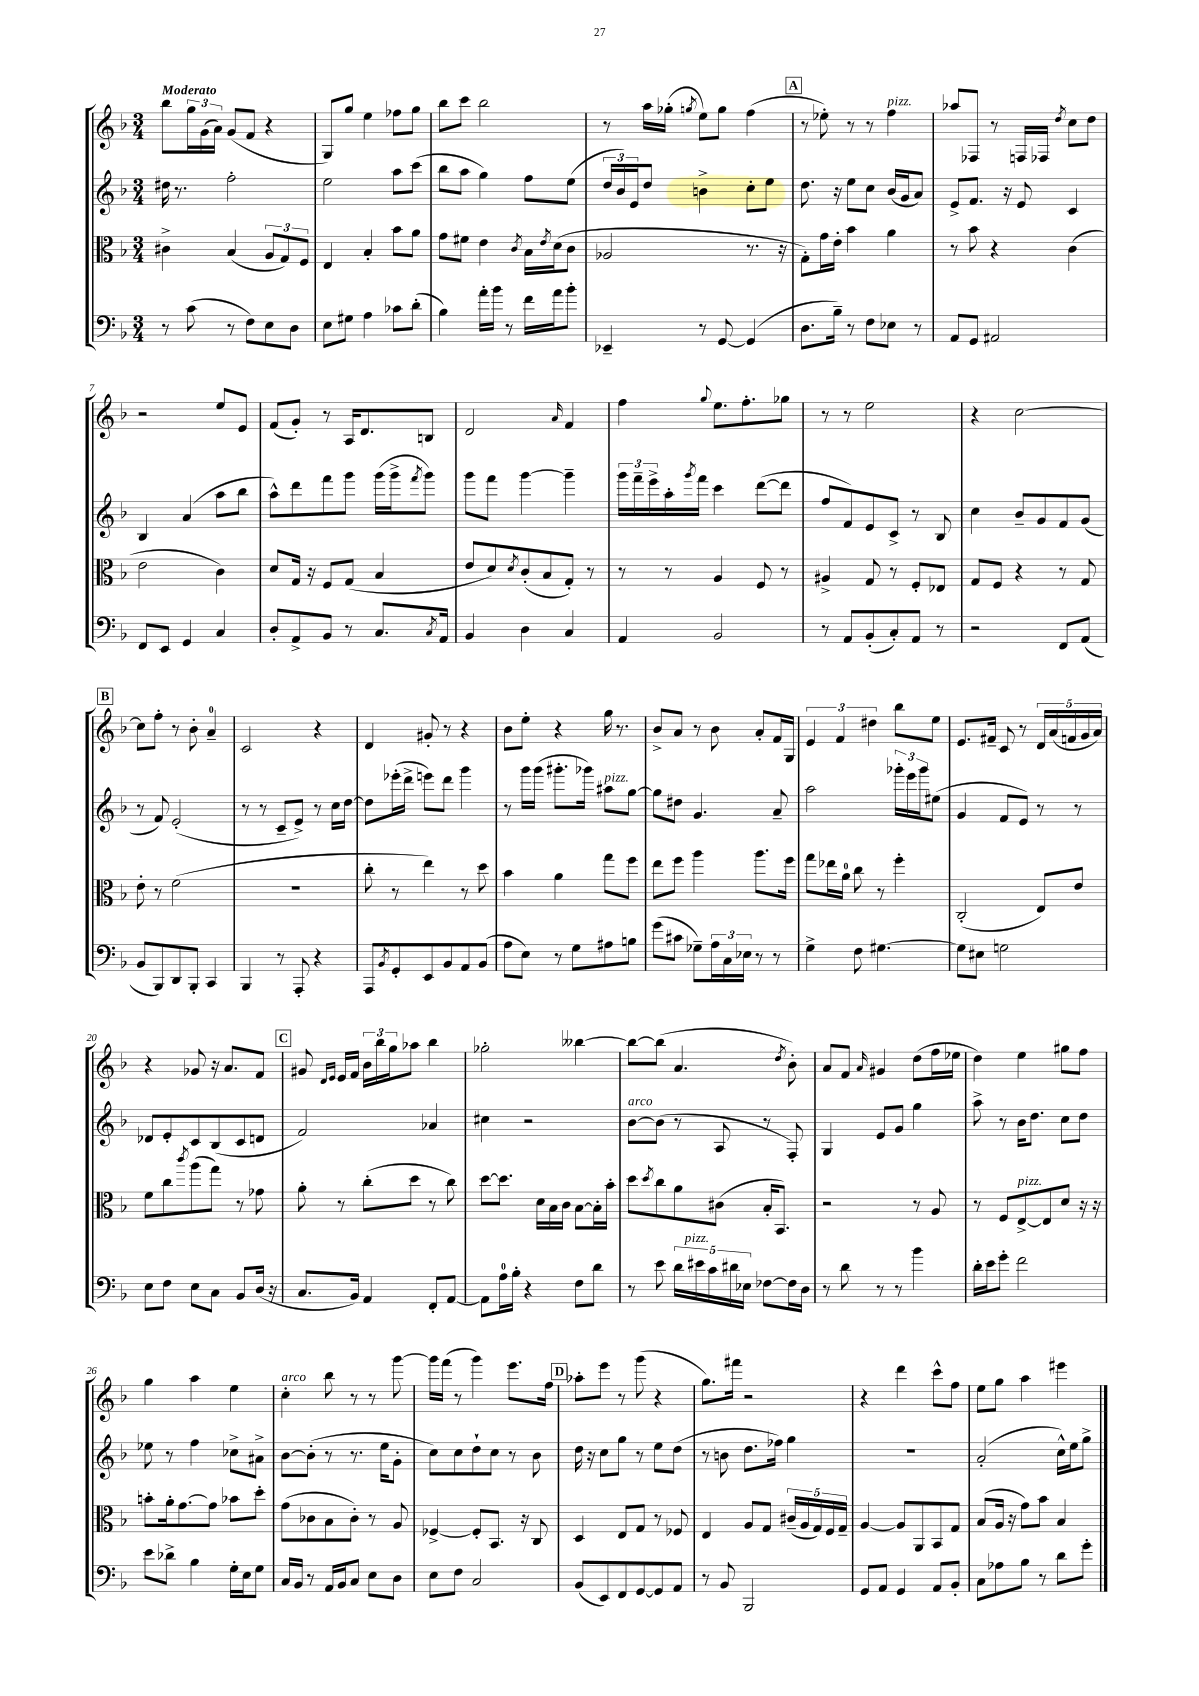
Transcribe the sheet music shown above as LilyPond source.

<<
\new StaffGroup <<
\new Staff = "s0" {
    \clef treble \key f \major \numericTimeSignature \time 3/4 \tempo "Moderato"
    bes''8 \tuplet 3/2 { g''16 g'16( a'16) } g'8( f'8 r4 |
    g8) g''8 e''4 fes''8 g''8 |
    bes''8 c'''8 bes''2 |
    r8 a''16 ges''16-.( \acciaccatura { g''8 } e''8) g''8 f''4( |
    \mark \markup { \box "A" } r8 ees''8-.) r8 r8 f''4^\markup { \italic "pizz." } |
    aes''8 fes8 r8 f16 fes16 \acciaccatura { d''8 } c''8 d''8 |
    r2 e''8 e'8 |
    f'8( g'8-.) r8 a16 d'8. b8 |
    d'2 \grace { a'16 } f'4 |
    f''4 \appoggiatura { g''8 } e''8. f''8.-. ges''8 |
    r8 r8 e''2 |
    r4 c''2~ |
    \mark \markup { \box "B" } c''8 f''8-. r8 bes'8-. a'4-0-- |
    c'2 r4 |
    d'4 gis'8-. r8 r4 |
    bes'8 e''8-. r4 g''16 r8. |
    bes'8-> a'8 r8 bes'8 a'8-. f'16 g16 |
    \tuplet 3/2 { e'4 f'4 dis''4 } bes''8 e''8 |
    e'8. fis'16-- c'8 r8 \tuplet 5/4 { d'16 a'16( f'16 g'16 a'16) } |
    r4 ges'8 r16 a'8. f'8 |
    \mark \markup { \box "C" } gis'8 \grace { d'16 e'16 } e'16 f'16 \tuplet 3/2 { bes'16 bes''16 g''16 } aes''8 bes''4 |
    ges''2-. beses''4~ |
    beses''8~ beses''8( a'4. \acciaccatura { d''8 } bes'8-.) |
    a'8 f'8 \grace { a'16 } gis'4 d''8( f''16 ees''16 |
    d''4) e''4 gis''8 f''8 |
    g''4 a''4 e''4 |
    c''4-.^\markup { \italic "arco" } bes''8 r8 r8 g'''8~ |
    g'''16 f'''16( r8 g'''4) e'''8. f''16 |
    \mark \markup { \box "D" } aes''8-. e'''8 r8 g'''8( r4 |
    g''8.) fis'''16 r2 |
    r4 d'''4 c'''8-^ f''8 |
    e''8 g''8 a''4 eis'''4 \bar "|." |
}
\new Staff = "s1" {
    \clef treble \key f \major \numericTimeSignature \time 3/4
    dis''16 r8. f''2-. |
    e''2 a''8 c'''8( |
    bes''8 a''8 g''4) f''8 e''8( |
    \tuplet 3/2 { d''16 bes'16) e'16 } d''8 b'4-> c''8-. e''8 |
    \mark \markup { \box "A" } d''8. r16 e''8 c''8 bes'16( g'16 a'8) |
    e'8-> f'8. r16 e'8 c'4 |
    bes4 a'4( a''8 bes''8 |
    a''8-^) d'''8 f'''8 g'''8 g'''16( g'''16-> \acciaccatura { f'''8 } g'''8) |
    g'''8 f'''8 g'''4~ g'''4-- |
    \tuplet 3/2 { g'''16 f'''16-- e'''16-> } a''16-. \acciaccatura { g'''8 } f'''16 c'''4 d'''8~( d'''8 |
    f''8 f'8) e'8 c'8-> r8 bes8 |
    c''4 bes'8-- g'8 f'8 g'8( |
    \mark \markup { \box "B" } r8 f'8) e'2-.( |
    r8 r8 c'8-- e'8->) r8 c''16 d''16~ |
    d''8 ees'''16-.( d'''16-> e'''8) d'''8 g'''4 |
    r8 g'''16 g'''16( gis'''8.-. ges'''16) ais''8^\markup { \italic "pizz." } g''8~ |
    g''8 dis''8 g'4. a'8-- |
    a''2 \tuplet 3/2 { ges'''16-. e'''16 ges'''16 } eis''8( |
    g'4 f'8 e'8) r8 r8 |
    des'8 e'8-. c'8 bes8( c'8 d'8 |
    \mark \markup { \box "C" } f'2) aes'4 |
    cis''4 r2 |
    bes'8~^\markup { \italic "arco" } bes'8( r8 a8 r8 f8-.) |
    g4 e'8 g'8 g''4 |
    a''8-> r8 bes'16 d''8. c''8 d''8 |
    ees''8 r8 f''4 ces''8-> ais'8-> |
    bes'8~ bes'8-.( r8 r8. e''16 g'8-. |
    c''8) c''8 d''8-! c''8 r8 bes'8 |
    \mark \markup { \box "D" } d''16 r16 c''8 g''8 r8 e''8 d''8( |
    r8 b'8 d''8. fes''16) g''4 |
    R2. |
    a'2-.( c''16-^) e''16 g''8-> \bar "|." |
}
\new Staff = "s2" {
    \clef alto \key f \major \numericTimeSignature \time 3/4
    cis'4-> bes4( \tuplet 3/2 { a8 g8) f8 } |
    e4 bes4-. bes'8 a'8 |
    g'8 fis'8 e'4 \acciaccatura { c'8 } bes16 \acciaccatura { e'8 } d'16( c'8 |
    aes2 r8. r16 |
    \mark \markup { \box "A" } g8-.) g'16 e'16-. bes'4 a'4 |
    r8 bes'8 r4 c'4( |
    e'2 c'4) |
    d'8 g16 r16 f8 g8( bes4 |
    e'8 d'8) \acciaccatura { d'8 } c'8-.( bes8 g8-.) r8 |
    r8 r8 a4 f8 r8 |
    ais4-> g8 r8 f8-. ees8 |
    g8 f8 r4 r8 g8 |
    \mark \markup { \box "B" } e'8-. r8 f'2( |
    R2. |
    c''8-. r8 e''4) r8 d''8 |
    bes'4 a'4 g''8 f''8 |
    e''8 f''8 a''4 a''8. f''16 |
    g''8 ees''16 a'16-0 c''8 r8 f''4-. |
    c2-.( e8) e'8 |
    f'8 c''8 \acciaccatura { c'''8 } a''8( g''8) r8 ges'8 |
    \mark \markup { \box "C" } a'8-. r8 c''8-.( d''8 r8 c''8) |
    d''8~ d''8. d'16 bes16 c'16 bes8~ bes16-. bes'16-. |
    d''8 \acciaccatura { d''8 } c''8 a'8 cis'8( bes16-. bes,8.) |
    r2 r8 a8 |
    r8 f8 e8~->^\markup { \italic "pizz." } e8 d'8 r16 r16 |
    b'8-. a'16-. g'8.~ g'8 bes'8 d''8-. |
    g'8( ces'8 bes8 ces'8-.) r8 a8 |
    fes4~-> fes8-. bes,8. r16 c8 |
    \mark \markup { \box "D" } d4 e8 g8 r8 fes8 |
    e4 a8 g8 \tuplet 5/4 { cis'16--( a16 g16) f16 g16-- } |
    a4~ a8 a,8 bes,8 g8 |
    bes8( a16 r16 g'8) bes'8 bes4 \bar "|." |
}
\new Staff = "s3" {
    \clef bass \key f \major \numericTimeSignature \time 3/4
    r8 c'8( r8 f8) e8 d8 |
    e8 gis8 a4 ces'8 d'8-.( |
    bes4) a'16-. bes'16 r8 f'16 a'16 bes'8-. |
    ees,4-- r8 g,8~ g,4( |
    \mark \markup { \box "A" } d8. bes16--) r8 f8 ees8 r8 |
    a,8 g,8 ais,2 |
    f,8 e,8 g,4 c4 |
    d8-. a,8-> bes,8 r8 c8. \acciaccatura { c8 } a,16 |
    bes,4 d4 c4 |
    a,4 bes,2 |
    r8 a,8 bes,8-.( c8-.) a,8 r8 |
    r2 f,8 a,8( |
    \mark \markup { \box "B" } bes,8 bes,,8) d,8 bes,,8-. c,4 |
    bes,,4 r8 a,,8-. r4 |
    a,,8 \acciaccatura { bes,8 } g,8-. e,8 bes,8 a,8 bes,8( |
    a8 e8) r8 g8 ais8 b8 |
    g'8( cis'8 ges8--) \tuplet 3/2 { a16 c16 ees16 } r8 r8 |
    g4-> f8 gis4.~ |
    gis8 eis8 g2 |
    e8 f8 e8 c8 bes,8 d16( r16 |
    \mark \markup { \box "C" } c8. bes,16) a,4 f,8-. a,8~ |
    a,8 a16-0 bes16-. r4 f8 d'8 |
    r8 e'8 \tuplet 5/4 { d'16 eis'16^\markup { \italic "pizz." } c'16 dis'16 ees16 } fes8~ fes16 d16 |
    r8 d'8 r8 r8 bes'4 |
    d'16-. e'16 g'8-. f'2 |
    e'8 des'8-> bes4 g16-. e16 g8 |
    c16 bes,16 r8 a,16 bes,16 c8 e8 d8 |
    e8 f8 c2 |
    \mark \markup { \box "D" } bes,8( e,8) f,8 g,8~ g,8 a,8 |
    r8 bes,8 bes,,2 |
    g,8 a,8 g,4 a,8 bes,8-. |
    c8 aes8 bes8 r8 d'8 g'8-. \bar "|." |
}
>>
>>
